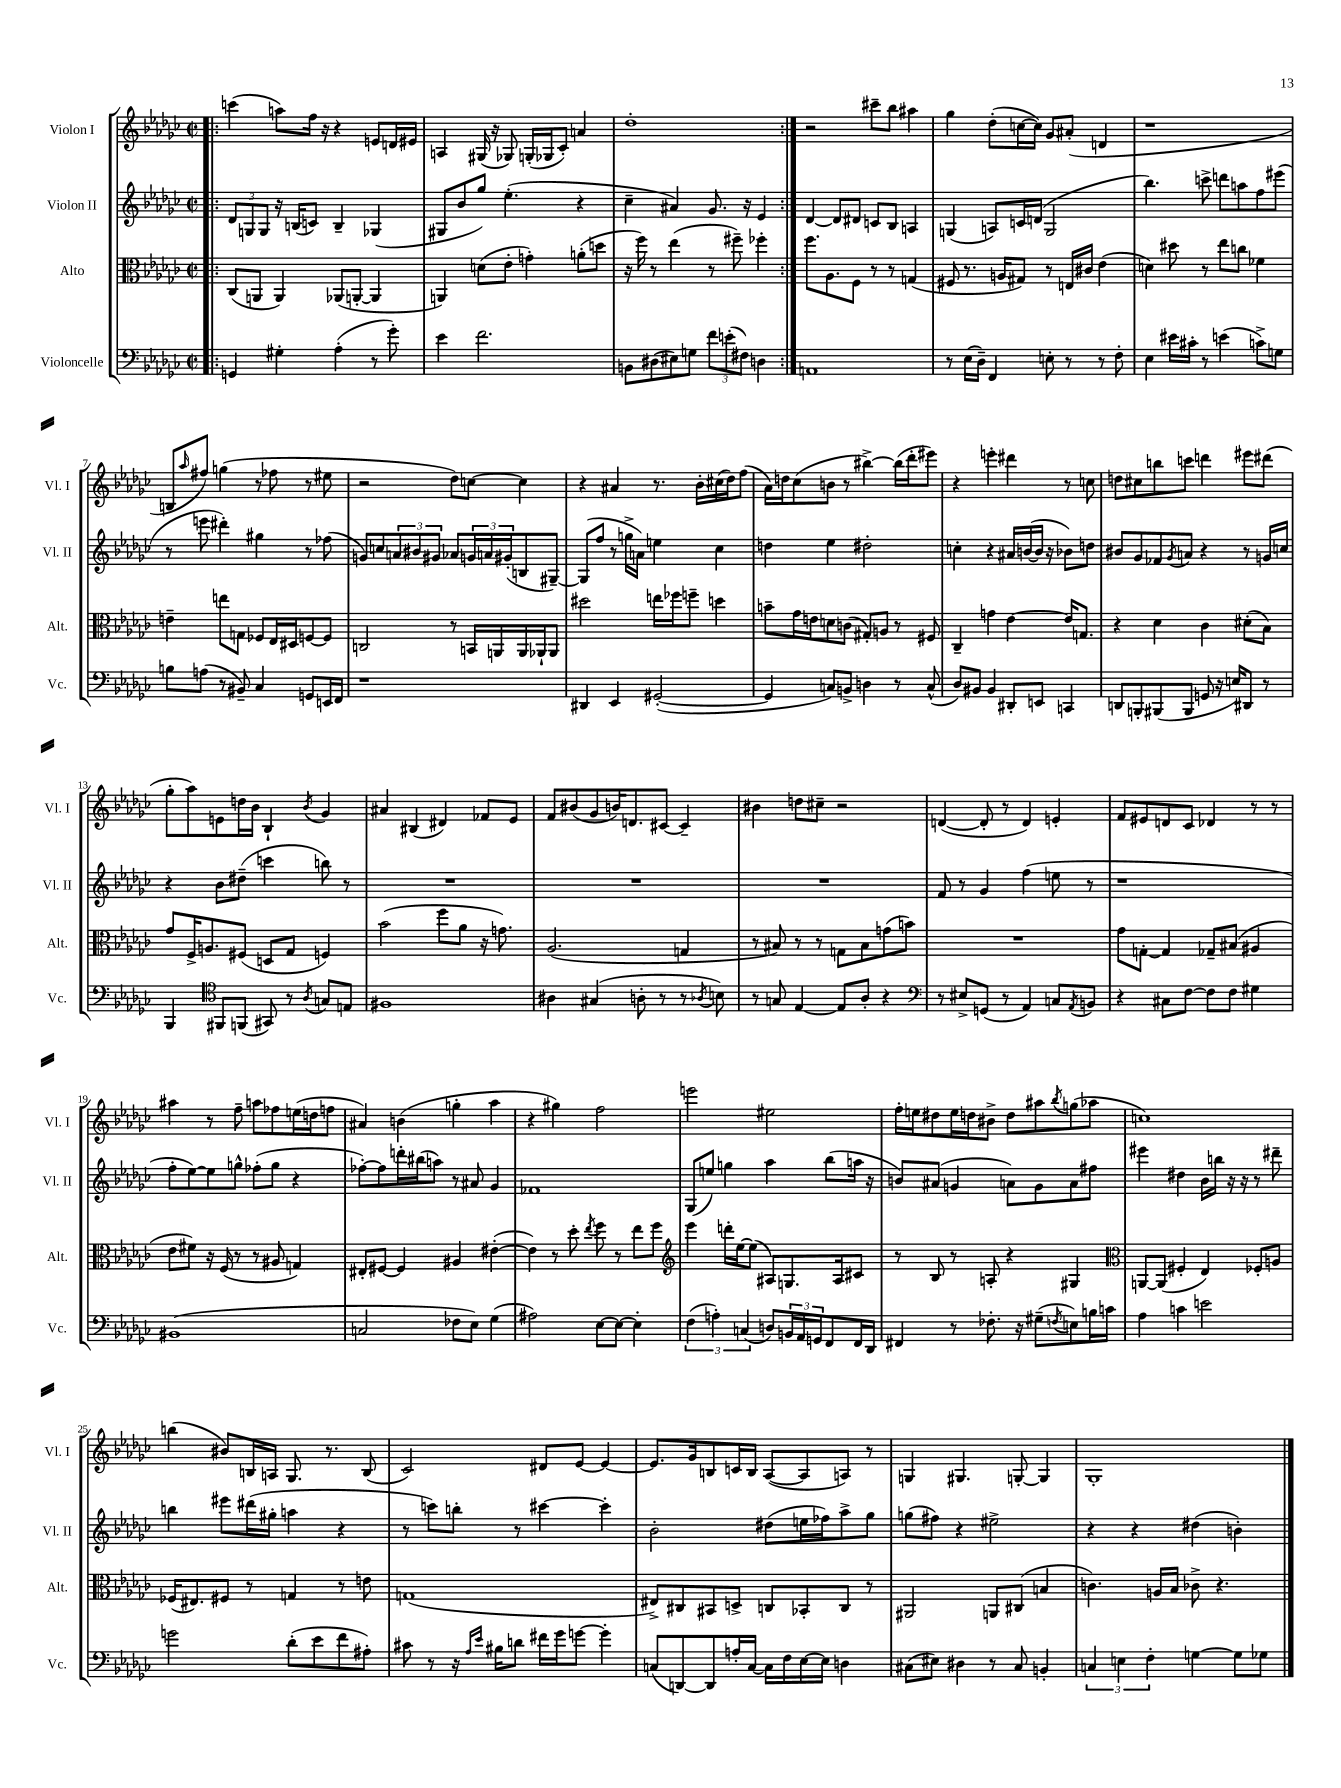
<<
\new StaffGroup <<
\new Staff = "s0" \with { instrumentName = "Violon I" shortInstrumentName = "Vl. I" } {
    \clef treble \key ges \major \defaultTimeSignature \time 2/2
    \repeat volta 2 { \bar ".|:" c'''4( a''8) f''16 r16 r4 e'8 d'16 eis'16 |
    a4 gis16( r16 ges8) g16-.( ges16 ces'8-.) a'4 |
    des''1-. | }
    r2 cis'''8-- bes''8 ais''4 |
    ges''4 des''8-.( c''16~ c''16) ges'8 ais'8-.( d'4 |
    r1 |
    b8 \grace { aes''16 } fis''8) g''4( r8 fes''8 r8 eis''8 |
    r2 des''8) c''8~ c''4 |
    r4 ais'4 r8. bes'16-. cis''16( des''16) f''8( |
    aes'16) d''16 ces''8( b'8 r8 bis''4~->) bis''16( des'''16-. eis'''8) |
    r4 e'''4-. dis'''4 r8 c''8 |
    d''8 cis''8 b''8 c'''8 d'''4 eis'''8 dis'''8( |
    ges''8-. aes''8) e'8 d''16 bes'16 bes4-! \acciaccatura { bes'8 } ges'4 |
    ais'4 bis4( dis'4) fes'8 ees'8 |
    f'8 bis'8( ges'8 b'16) d'8. cis'8~ cis'4-- |
    bis'4 d''8 cis''8-- r2 |
    d'4~( d'8-. r8 d'4) e'4-. |
    f'8 eis'8 d'8 ces'8 des'4 r8 r8 |
    ais''4 r8 f''8-- a''8 fes''8 e''16( d''16 f''8 |
    ais'4) b'4( g''4-. aes''4 |
    r4 gis''4) f''2 |
    e'''2 eis''2 |
    f''16-. e''16 dis''8 e''16 d''16 bis'8-> d''8 ais''8 \acciaccatura { bes''8 } g''8( aes''8 |
    c''1) |
    b''4( bis'8) b16 a16 ges8. r8. b8( |
    ces'2) dis'8 ees'8~ ees'4~ |
    ees'8. ges'16 b8 c'16 b16 aes8~( aes8 a8) r8 |
    g4 gis4. g8~-. g4 |
    ges1-. \bar "|." |
}
\new Staff = "s1" \with { instrumentName = "Violon II" shortInstrumentName = "Vl. II" } {
    \clef treble \key ges \major \defaultTimeSignature \time 2/2
    \repeat volta 2 { \bar ".|:" \tuplet 3/2 { des'8 g8 g8 } r16 b16( c'8) b4-- ges4( |
    gis8 bes'8 ges''8) ees''4.-.( r4 |
    ces''4-- ais'4) ges'8. r16 ees'4 | }
    des'4~ des'8 dis'8 c'8 bes8 a4 |
    g4( a8) c'16 d'16( g2 |
    bes''4.) c'''8-> d'''8 a''8 f''8 eis'''8( |
    r8 e'''8 dis'''4-.) gis''4 r8 fes''8( |
    g'8) c''8 \tuplet 3/2 { a'8 bis'8 gis'8 } aes'8 \tuplet 3/2 { g'16 a'16 gis'16-.( } b8 gis8~--) |
    gis8( f''8 r8 g''16-> a'16) e''4 ces''4 |
    d''4 ees''4 dis''2-. |
    c''4-. r4 ais'16 b'16~( b'16 r16 bes'8) d''8 |
    bis'8 ges'8 fes'8 \acciaccatura { ges'8 } a'8 r4 r8 g'16 c''16 |
    r4 bes'8 dis''8--( c'''4 b''8) r8 |
    R1 |
    R1 |
    R1 |
    f'8 r8 ges'4 f''4( e''8 r8 |
    r1 |
    f''8-. ees''8~) ees''8 g''8-^ fes''8-.( g''8 r4 |
    fes''8~-.) fes''8 d'''16-. bis''16( a''8) r8 ais'8 ges'4 |
    fes'1 |
    ges8( e''8) g''4 aes''4 bes''8( a''16 r16 |
    b'8) ais'8( g'4 a'8) g'8 a'8 fis''8 |
    eis'''4 dis''4 bes'16 b''16 r16 r16 r8 dis'''8-- |
    b''4 eis'''8 dis'''16( gis''16-. a''4 r4 |
    r8 c'''8) b''8-. r8 cis'''4~ cis'''4-. |
    bes'2-. dis''8( e''16 fes''16) aes''8-> ges''8 |
    g''8( fis''8) r4 eis''2-> |
    r4 r4 dis''4( b'4-.) \bar "|." |
}
\new Staff = "s2" \with { instrumentName = "Alto" shortInstrumentName = "Alt." } {
    \clef alto \key ges \major \defaultTimeSignature \time 2/2
    \repeat volta 2 { \bar ".|:" ces8( a,8 a,4) aes,8( a,8~-. a,4 |
    a,4) d'8( ees'8-. g'4-.) a'8-.( d''8 |
    r16 f''16) r8 ees''4( r8 fis''8--) fes''4-. | }
    f''8. aes8. f8 r8 r8 g4( |
    fis8 r8. a16 gis8) r8 e16 cis'16 ees'4( |
    d'4) dis''8 r8 ees''8 c''8 fes'4 |
    e'4-- e''8 g8 fes8 ees16 dis16 f8~ f8 |
    c2 r8 b,16 a,16 a,16 aes,16-! aes,8 |
    dis''2 e''16 fes''16 f''8-- d''4 |
    b'8-- ges'16 e'16 d'8 c'8( gis8-.) a8 r8 fis8 |
    ces4-- g'4 ees'4~ ees'16 g8. |
    r4 des'4 ces'4 dis'8-.( bes8) |
    ges'8 f16-> a8. fis8( d8 ges8 f4) |
    bes'2( f''8 aes'8 r16 g'8.) |
    aes2.( g4 |
    r8 bis8) r8 r8 g8 bis8 g'8( b'8) |
    R1 |
    ges'8 g8~-. g4 ges8-- bis8( ais4 |
    ees'8 fis'8) r16 f16( r8 r8 ais8 g4) |
    eis8-. fis8~ fis4 ais4 eis'4~-.( |
    eis'4) r8 des''8-. \acciaccatura { ees''8 } f''8 r8 ees''8 f''8 |
    \clef treble ees'''4 d'''16-. ees''16~ ees''8( ais8) g8. ais16 cis'8 |
    r8 bes8 r8 a8-. r4 gis4 |
    \clef alto a,8~ a,8( fis4-. ees4) fes8-. a8 |
    fes16( eis8.) fis8 r8 g4 r8 e'8 |
    g1( |
    eis8->) cis8 bis,8 d8-> c8 bes,8-. c8 r8 |
    ais,2 a,8 cis8( b4 |
    c'4.) a16 bes16 ces'8-> r4. \bar "|." |
}
\new Staff = "s3" \with { instrumentName = "Violoncelle" shortInstrumentName = "Vc." } {
    \clef bass \key ges \major \defaultTimeSignature \time 2/2
    \repeat volta 2 { \bar ".|:" g,4 gis4-. aes4-.( r8 ges'8-.) |
    ees'4 f'2. |
    b,8 dis8( eis8) g8 \tuplet 3/2 { f'8 e'8-.( fis8) } d4 | }
    a,1 |
    r8 ees16( des16--) f,4 e8-. r8 r8 f8-. |
    ees4 eis'16 cis'16-. r8 e'4( c'8->) g8 |
    b8 a8( r8 bis,8--) ces4 g,8 e,16 f,16 |
    r1 |
    dis,4 ees,4 gis,2~-.( |
    gis,4 c8) b,8-> d4 r8 c8-^( |
    des8) bis,8 bis,4 dis,8-. e,8 c,4 |
    d,8 b,,8-. bis,,8( bis,,8 g,8 r16 e16) dis,8 r8 |
    bes,,4 \clef tenor fis,8 f,8( gis,8) r8 \acciaccatura { aes8 } g8 e8 |
    fis1 |
    ais4 gis4( a8-. r8 r8 \acciaccatura { aes8 } b8) |
    r8 g8 ees4~ ees8 aes8-. r4 |
    \clef bass r8 eis8-> g,8( r8 aes,4) c8 \acciaccatura { aes,8 } b,8 |
    r4 cis8 f8~ f8 f8 gis4 |
    bis,1( |
    c2 fes8 ees8) ges4( |
    ais2) ees8~ ees8~ ees4-. |
    \tuplet 3/2 { f4( a4-.) c4( } d8) \tuplet 3/2 { b,16 aes,16 g,16 } f,8 f,16 des,16 |
    fis,4 r8 fes8.-. r16 gis8--( \acciaccatura { f8 } e8) b16 c'16 |
    aes4 c'4 e'2 |
    g'2 des'8-.( ees'8 f'8 ais8-.) |
    cis'8 r8 r16 \grace { aes16 ees'16 } bis16 d'8 fis'16 ges'16 g'8~ g'4-. |
    c8( d,8~) d,8 a16-. c16~ c16 f16 ees16~ ees16 d4 |
    cis8( eis8) dis4 r8 cis8 b,4-. |
    \tuplet 3/2 { c4 e4 f4-. } g4~ g8 ges8 \bar "|." |
}
>>
>>
